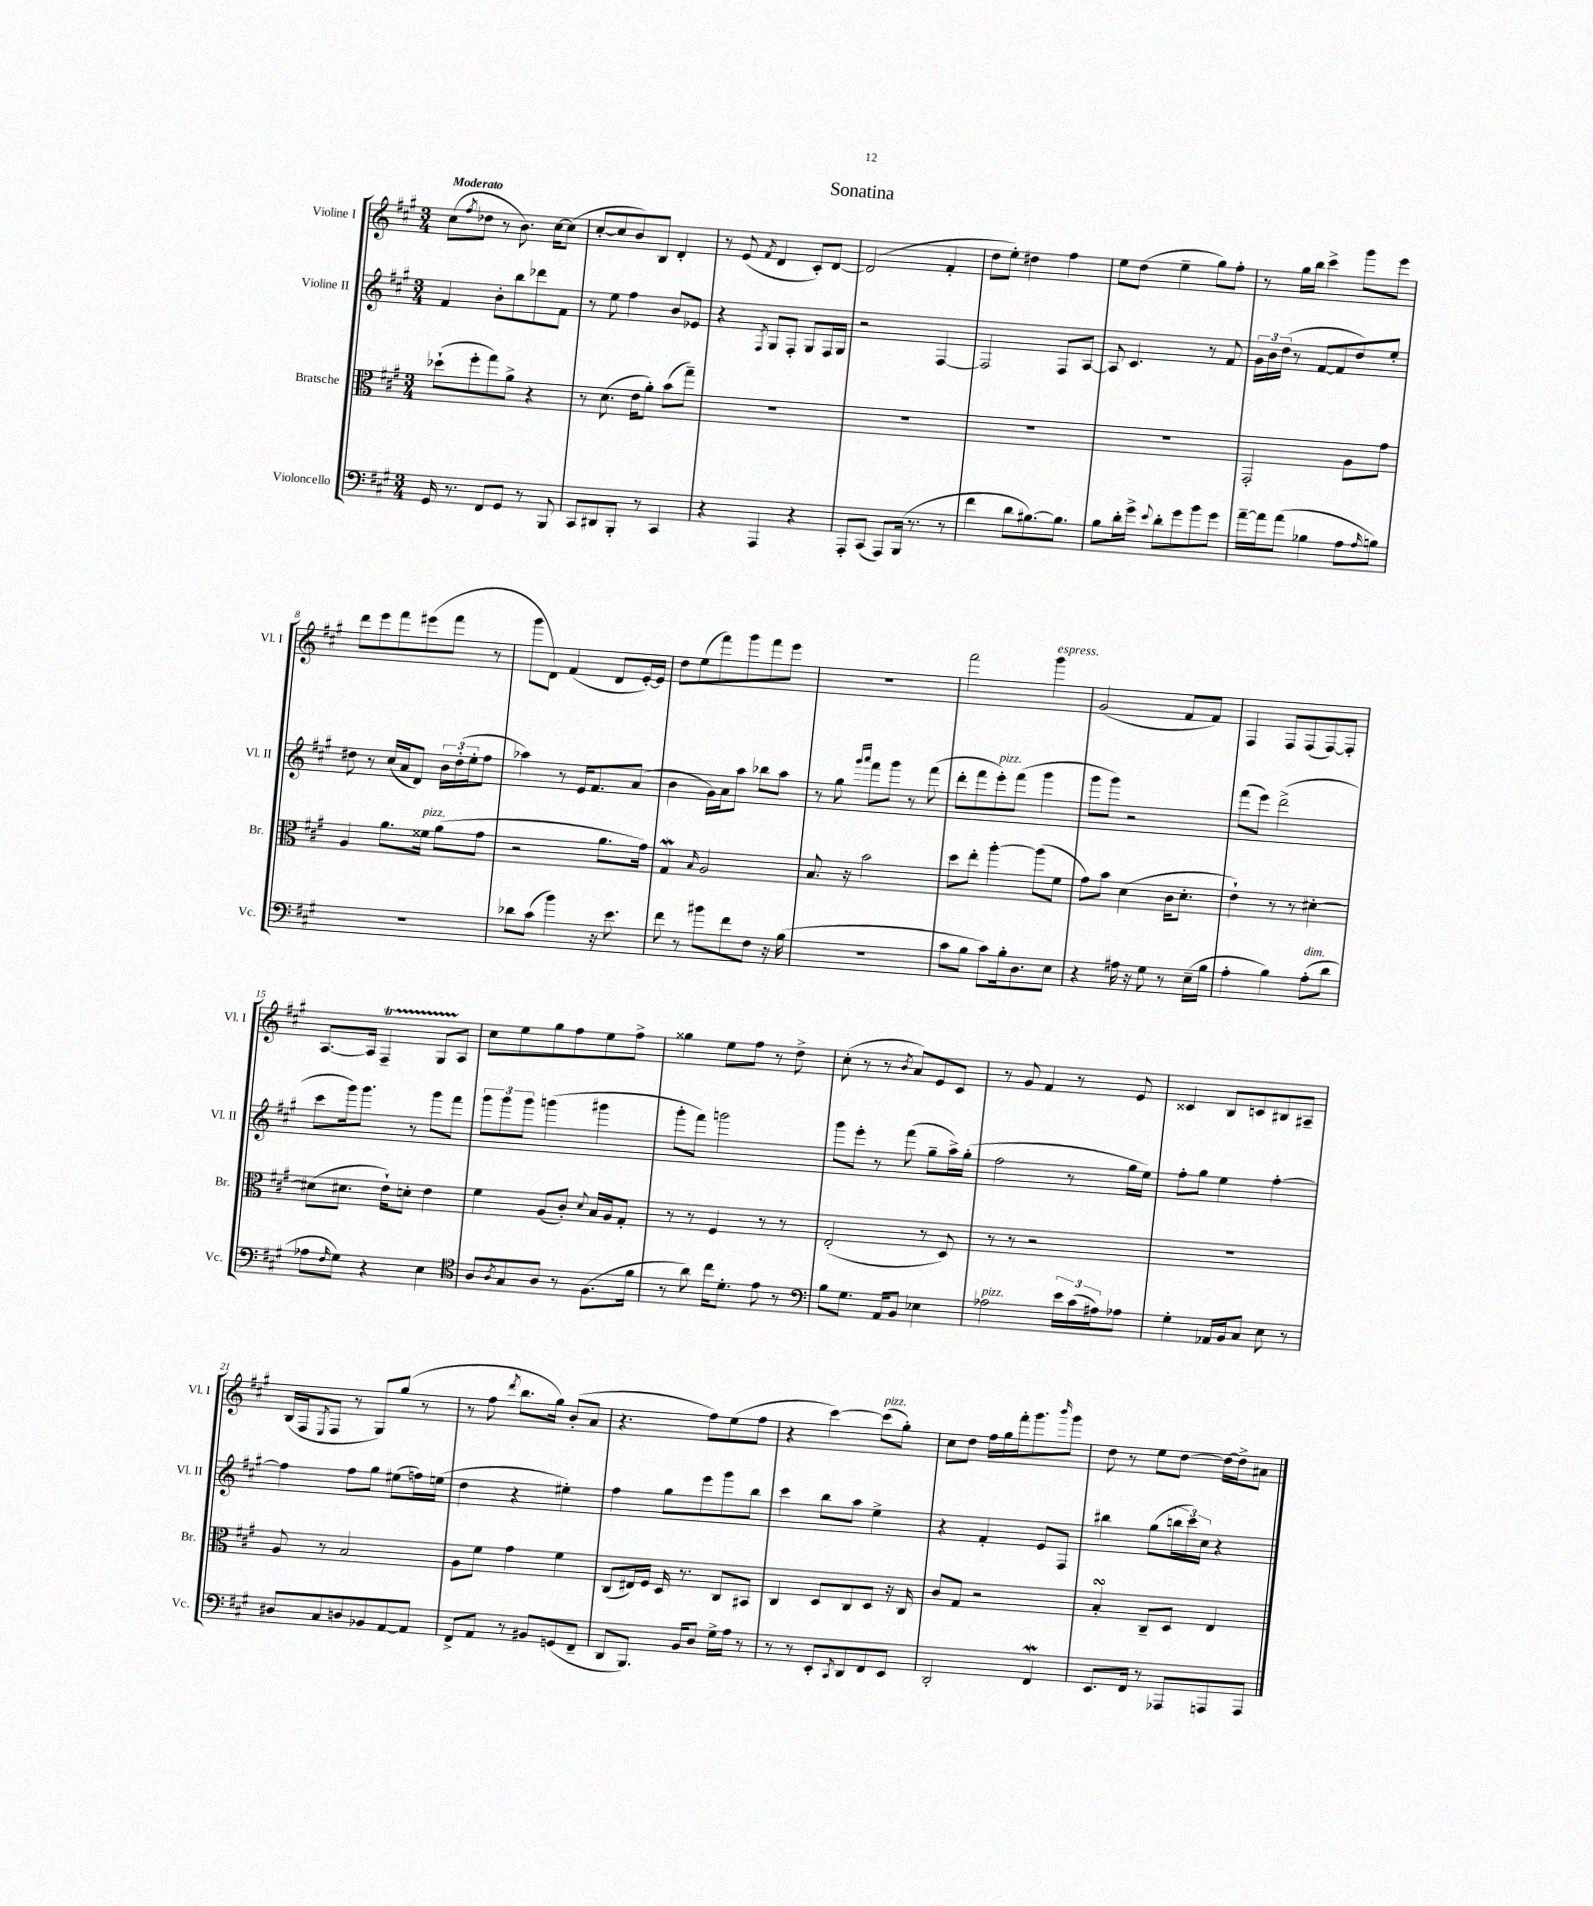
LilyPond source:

\header { title = "Sonatina" }
<<
\new StaffGroup <<
\new Staff = "s0" \with { instrumentName = "Violine I" shortInstrumentName = "Vl. I" } {
    \clef treble \key a \major \numericTimeSignature \time 3/4 \tempo "Moderato"
    cis''8( \acciaccatura { fis''8 } des''8 r8 b'8.) cis''16~ cis''8( |
    cis''8~-. cis''8 b'8) b8 d'4-. |
    r8 e'8( \acciaccatura { fis'8 } d'4 cis'8-.) d'8~ |
    d'2( fis'4-. |
    d''8 e''8-.) dis''4 fis''4 |
    e''8 d''8( e''4-- gis''8) fis''8-. |
    r8 gis''16 b''16 cis'''4-> gis'''8 e'''8 |
    d'''8 e'''8 fis'''8 eis'''8( fis'''8 r8 |
    gis'''8 d'8) fis'4( d'8 e'16~-.) e'16 |
    d''8 e''8( fis'''8) gis'''8 fis'''8 e'''8 |
    R2. |
    fis'''2 gis'''4^\markup { \italic "espress." } |
    gis'2( fis'8 fis'8) |
    fis4 fis8 fis8( fis8~) fis8-. |
    a8.~ a16 fis4--\startTrillSpan gis8 a8\stopTrillSpan |
    cis''8 e''8 gis''8 fis''8 e''8 fis''8-> |
    gisis''4 e''8 fis''8 r8 d''8-> |
    cis''8-.( r8 r8 \acciaccatura { b'8 } a'8) e'8 cis'8 |
    r8 gis'8 fis'4 r8 e'8 |
    cisis'4 b8 c'8 bis8 ais8-- |
    b16( fis16 \acciaccatura { e8 } fis8 r8 gis8) gis''8( r8 |
    r8 fis''8 \acciaccatura { d'''8 } b''8. gis''16) b'8-.( a'8 |
    r4. fis''8) e''8( fis''8 |
    r4 cis'''4~) cis'''8^\markup { \italic "pizz." }( gis''8-.) |
    cis''8 d''8 fis''16 gis''16 fis'''16-. gis'''8. \grace { b'''16 } gis'''8 |
    d''8 r8 e''8 d''8~ d''16~ d''16-> ais'8 \bar "|." |
}
\new Staff = "s1" \with { instrumentName = "Violine II" shortInstrumentName = "Vl. II" } {
    \clef treble \key a \major \numericTimeSignature \time 3/4
    fis'4 b'8-. b''8 des'''8 fis'8 |
    r8 e''8 fis''4 b'8 ees'8 |
    r4 \acciaccatura { fis8 } gis8 fis8-. gis8 fis16 gis16 |
    r2 fis4~ |
    fis2 fis8 a8~ |
    a8 cis'4. r8 fis'8 |
    \tuplet 3/2 { gis'16 b'16 d''16( } r8 fis'8~ fis'8 d''8) e''8-. |
    dis''8 r8 cis''16( a'16 d'8) \tuplet 3/2 { b'16 dis''16-.( e''16-. } fis''8 |
    aes''4) r8 e'16 fis'8. a'8( |
    b'4 gis'16) a'16 a''8 bes''8 a''8 |
    r8 gis''8 \grace { gis'''16 a'''16 } fis'''8 gis'''8 r8 fis'''8( |
    d'''8-. fis'''8 e'''8-.^\markup { \italic "pizz." }) fis'''8( gis'''4 |
    gis'''8 gis'''8) r2 |
    fis'''8( e'''8) d'''2->( |
    cis'''8 gis'''16) gis'''8. r8 gis'''8 fis'''8 |
    \tuplet 3/2 { gis'''8 gis'''8 gis'''8 } g'''4( gis'''4 |
    gis'''8-. fis'''8) g'''2 |
    gis'''8 e'''8-. r8 fis'''8( gis''8-- a''16->) gis''16-.( |
    fis''2 r8 gis''16 e''16) |
    fis''8-. gis''8 e''4 fis''4~-. |
    fis''4 fis''8 gis''8 eis''8( f''16) e''16( |
    d''4 r4 eis''4-.) |
    fis''4 gis''8 e'''8 gis'''8 b''8 |
    cis'''4 b''8 a''8 e''4-> |
    r4 fis'4-. e'8 fis8 |
    bis''4 gis''8( \tuplet 3/2 { b''16 cis'''16) cis''16 } r4 \bar "|." |
}
\new Staff = "s2" \with { instrumentName = "Bratsche" shortInstrumentName = "Br." } {
    \clef alto \key a \major \numericTimeSignature \time 3/4
    des''8-!( fis''8-. gis''8) a'8-> r4 |
    r8 d'8.( e'16 a'8-.) b'8( gis''8--) |
    R2. |
    R2. |
    R2. |
    R2. |
    gis,2-. a8 gis'8 |
    a4 a'8. fisis'16^\markup { \italic "pizz." } a'8( gis'8 |
    r2 a'8. gis'16) |
    gis4\mordent \grace { b16 } a2 |
    b8. r16 b'2 |
    d''8 e''8-. a''4~-. a''8( fis'8 |
    gis'8) b'8 d'4( cis'16 d'8.-. |
    e'4-!) r8 r8 dis'4~-. |
    dis'8( dis'8. e'16-!) d'8-. e'4 |
    fis'4 a8( cis'8-.) \appoggiatura { d'8 } b16 a16 gis8-. |
    r8 r8 fis4 r8 r8 |
    e2-.( r8 d8) |
    r8 r8 r2 |
    R2. |
    a8 r8 b2 |
    a8 fis'8 gis'4 fis'4 |
    cis8( eis16) fis16 d16 r8. cis8 bis,8 |
    cis4 d8 cis8 d8 r16 cis16 |
    cis'8 gis8 r2 |
    b4-.\turn cis8-- d8 e4 \bar "|." |
}
\new Staff = "s3" \with { instrumentName = "Violoncello" shortInstrumentName = "Vc." } {
    \clef bass \key a \major \numericTimeSignature \time 3/4
    gis,16 r8. fis,8 gis,8 r8 b,,8 |
    cis,8 dis,8 b,,8-. r8 cis,4 |
    r4 a,,4 r4 |
    a,,8-. cis,8( a,,8) b,,16( r8. r8 |
    fis'4 d'8 bis8.~) bis8. |
    b8 d'16-. gis'16-> \appoggiatura { e'8 } d'8-. gis'8 b'8 gis'8 |
    a'16~-- a'16 a'8( bes4 a8 \grace { a16 } b8) |
    R2. |
    des'8 cis'8( b'4) r16 e'8. |
    fis'8 r8 bis'8 fis'8 fis8 r16 b16( |
    R2. |
    cis'8 b8 cis'8) b16-. d8. e8 |
    r4 ais16 r16 gis8 r8 e16--( b16 |
    a4-. b4) a8-.^\markup { \italic "dim." }( d'8 |
    aes8 \grace { fis16 } gis8) r4 e4 |
    \clef tenor a8 \acciaccatura { a8 } gis8 a8 r8 fis8.( fis'16 |
    r8 a'8) cis''16 d'8.-. e'8 r8 |
    \clef bass b8 gis8. a,16 b,8 ees4 |
    aes2^\markup { \italic "pizz." } \tuplet 3/2 { e'16 cis'16( ais16) } aes8 |
    gis4-. aes,16 b,16 cis8 e8 r8 |
    dis8 cis8 d8 bes,8 a,8~ a,8 |
    fis,8-> a,8 r8 bis,8 g,8( fis,8-- |
    d,8 b,,8.) b,16 d8 gis16-> a16 r8 |
    r8 r8 e,8-. \acciaccatura { cis,8 } d,8 fis,8 e,8 |
    d,2-. fis,4\mordent |
    e,8. fis,16 r8 aes,,8 a,,8 a,,8 \bar "|." |
}
>>
>>
